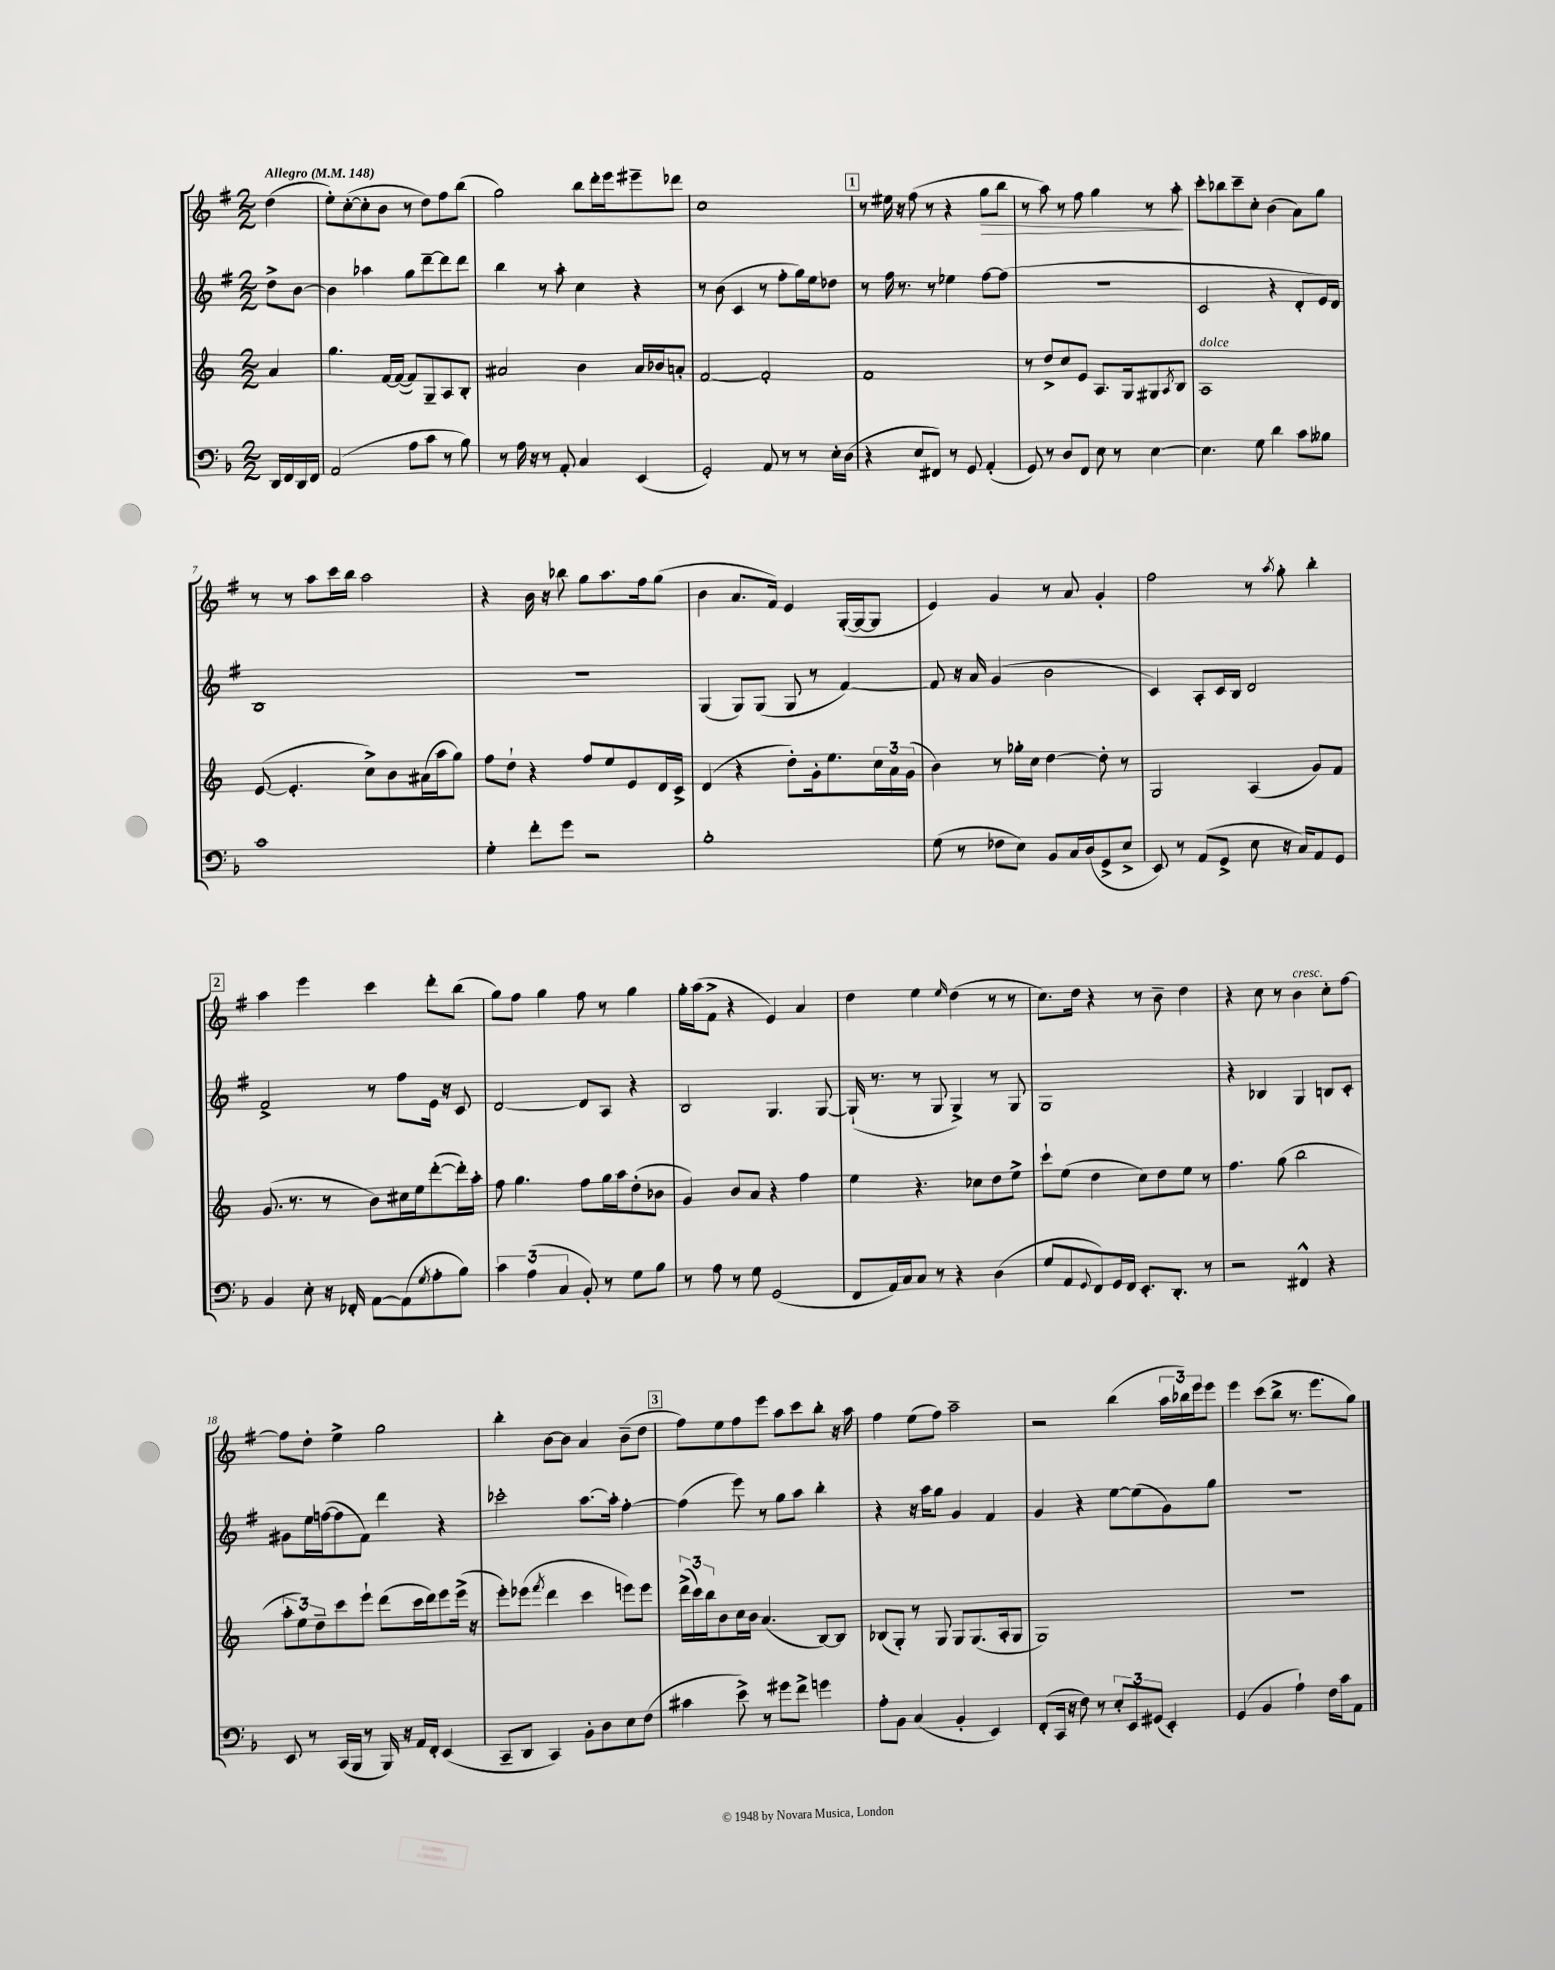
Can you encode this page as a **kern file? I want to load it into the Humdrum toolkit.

**kern	**kern	**kern	**kern
*staff4	*staff3	*staff2	*staff1
*clefF4	*clefG2	*clefG2	*clefG2
*k[b-]	*k[]	*k[f#]	*k[f#]
*M2/2	*M2/2	*M2/2	*M2/2
*MM148	*MM148	*MM148	*MM148
16DD	4a	8dd^	(4dd
16FF	.	.	.
16DD	.	[8b	.
16FF	.	.	.
=	=	=	=
(2AA	4.gg	4b]	8ee')
.	.	.	([8cc'
.	.	4aa-	8cc']
.	[16f	.	8b
.	(16f_	.	.
8A	8f])	8gg	8r
8c	8G~	[8ddd~	8dd)
8r	8A	8ddd]	8ff#
8B-)	8B'	8ddd	(8bb
=	=	=	=
8r	2a#	4bb	2gg)
16A	.	.	.
16r	.	.	.
8r	.	8r	.
8AA'	.	8aa'	.
4C	4b	4cc	8bb
.	.	.	16ddd'
.	.	.	16eee
(4EE	16a#	4r	8eee#~
.	16b-	.	.
.	8a'	.	8ddd-
=	=	=	=
2GG')	[2f	8r	1cc
.	.	(8b	.
.	.	4c	.
8AA	2f']	8r	.
8r	.	8ff#'	.
8r	.	16gg)	.
.	.	16ee	.
16E'	.	8dd-	.
(16D	.	.	.
=	=	=	=
4r	1f	8r	8r
.	.	16ff#	16ee#
.	.	8.r	16r
8E	.	.	(8ff#
8FF#)	.	8r	8r
8r	.	4ee-	4r
8GG	.	.	.
(4AA'	.	[8ff#	8gg
.	.	(8ff#]	8bb
=	=	=	=
8GG)	8r	1r	8r
8r	8dd^	.	8aa)
8D	8cc	.	8r
8FF	8e	.	8ff#
8E	8.A	.	4gg
8r	.	.	.
.	16G	.	.
[4E	8G#	.	8r
.	8qA	.	.
.	8B	.	8aa'
=	=	=	=
4.E]	1A	2c	8ccc'
.	.	.	8bb-
.	.	.	8ccc~
8G	.	.	8cc'
4d	.	4r	(4b
8c	.	8d'	8a)
8B--	.	16e)	8gg
.	.	16d	.
=	=	=	=
1c	([8e	1B	8r
.	4.e']	.	8r
.	.	.	8aa
.	.	.	16ccc
.	.	.	16bb
.	8cc^)	.	2aa
.	8b	.	.
.	(16a#	.	.
.	16aa	.	.
.	8gg)	.	.
=	=	=	=
4G'	8ff	1r	4r
.	8dd`	.	.
8f'	4r	.	16b
.	.	.	16r
8g	.	.	8bb-
2r	8ff	.	8gg
.	8ee	.	8.aa
.	8e	.	.
.	.	.	16ff#
.	16d	.	(8gg
.	16c^	.	.
=	=	=	=
1B-'	(4d	(4G	4b
.	4r	8G)	8.a
.	.	(8G	.
.	.	.	16f#)
.	8dd')	8G	4e
.	16g'	8r	.
.	8.ee	.	.
.	.	[4f#)	([16G'
.	.	.	16G_
.	24cc	.	8G]
.	24a	.	.
.	(24g	.	.
=	=	=	=
(8G	4b)	8f#]	4e)
8r	.	16r	.
.	.	16a	.
8F-	8r	(4g	4g
8E)	16gg-'	.	.
.	16cc	.	.
8BB-	[4dd	2b	8r
16C	.	.	8a
(16D	.	.	.
8GG^	8dd']	.	4g'
8E^	8r	.	.
=	=	=	=
8EE)	2G	4c)	2ff#
8r	.	.	.
(8AA	.	8A'	.
8GG^	.	16c	.
.	.	16B	.
8E	(4A	2d	8r
.	.	.	8qaa
16r	.	.	8gg'
16C)	.	.	.
8AA	8g)	.	4bb'
8GG	8f	.	.
=	=	=	=
4BB-	(8.g	2f#^	4aa
.	8.r	.	.
8E'	.	.	4eee
16r	8r	.	.
16FF-'	.	.	.
[8AA	8b)	8r	4ccc
(8AA]	16cc#	8ff#	.
.	16ee	.	.
8qG	.	.	.
8A'	([8ddd'	16e	8ddd'
.	.	16r	.
8B-)	16ddd'])	8c	(8bb
.	16aa'	.	.
=	=	=	=
6c	8ff	[2d	8gg)
.	4.gg	.	8ff#
(6A	.	.	.
.	.	.	4gg
6C	.	.	.
8BB-')	8ff	8d]	8ff#
8r	16gg	8A	8r
.	16aa	.	.
8G	(8dd'	4r	4gg
8B-	8b-	.	.
=	=	=	=
8r	4g)	2B	16gg'
.	.	.	(16aa
8A	.	.	8f#^
8r	8b	.	4r
8G	8a	.	.
(2GG	4r	4.G	4e)
.	4ff	.	4a
.	.	[8G	.
=	=	=	=
8FF	4ee	(16G`]	4dd
.	.	8.r	.
16AA)	.	.	.
16C	.	.	.
8C	4.r	8r	4ee
8r	.	8G	.
.	.	.	16qqee
4r	.	4G^)	(4dd
.	8cc-	.	.
(4D	8dd	8r	8r
.	8ee^	8G	8r
=	=	=	=
8G	8ccc`	1G	8.cc)
8AA	(8ee	.	.
.	.	.	16dd
8qqGG	.	.	.
8FF)	4dd	.	4r
16GG	.	.	.
16FF	.	.	.
8.EE'	8cc)	.	8r
.	8dd	.	8b~
8.DD'	.	.	.
.	8ee	.	4dd
8r	8r	.	.
=	=	=	=
2r	4.ff	4r	4r
.	.	4B-	8cc
.	(8gg	.	8r
4FF#^^	2bb	4G	4b
4r	.	8B	8cc'
.	.	8c'	[8ff#
=	=	=	=
8EE	12aa'	8g#	8ff#]
.	12ee)	.	.
8r	.	16ee	8dd'
.	12dd~	.	.
.	.	([16ff	.
(16CC	8ccc	8ff]	4ee^
16BBB-	.	.	.
8r	8eee`	8f#)	.
16BBB-)	(8ddd	4ddd	2gg
16r	.	.	.
16AA	16ccc	.	.
16FF'	16ddd)	.	.
(4EE	8eee	4r	.
.	(16eee^	.	.
.	16r	.	.
=	=	=	=
8CC~	8eee')	2ccc-'	4bb'
8DD	(8eee-	.	.
.	8qfff	.	.
4CC)	4ddd	.	[8b
.	.	.	8b]
8BB-'	4ccc	[8.aa	4a
8D	.	.	.
.	.	16aa']	.
8E	8eee)	[4ff#'	(8b~
(8F	8eee	.	8dd
=	=	=	=
4c#	(24ddd^	(4ff#]	8ff#)
.	24ccc)	.	.
.	24bb	.	.
.	8b	.	8ee
8e^)	16cc	8eee)	8ff#
.	16b	.	.
8r	(4.a	8r	8eee
8g#	.	8gg	8aa
8f^	.	8aa	8ccc
4g	[8B)	4bb'	8bb'
.	8B]	.	16r
.	.	.	16aa
=	=	=	=
8A'	(8B-	4r	4ff#
8BB-	8G')	.	.
(4C	8r	16r	(8ee
.	.	16aa	.
.	8G	8gg	8ff#)
4BB-'	8G	4g	2aa~
.	(8.G	.	.
4EE)	.	4f#	.
.	16A'	.	.
.	8G	.	.
=	=	=	=
(8FF'	1G)	4g	2r
16CC	.	.	.
16r	.	.	.
8F)	.	4r	.
8r	.	.	.
12E'	.	[8ee	(4bb
12EE	.	.	.
.	.	(8ee]	.
(12GG#	.	.	.
4EE')	.	8g)	24aa
.	.	.	24bb-)
.	.	.	24eee
.	.	8gg	8eee
=	=	=	=
(4GG	1r	1r	4eee
4BB-	.	.	(8ccc
.	.	.	8bb^
4A`)	.	.	8.r
.	.	.	8.eee
16F	.	.	.
16c	.	.	.
8AA	.	.	8gg)
==	==	==	==
*-	*-	*-	*-
